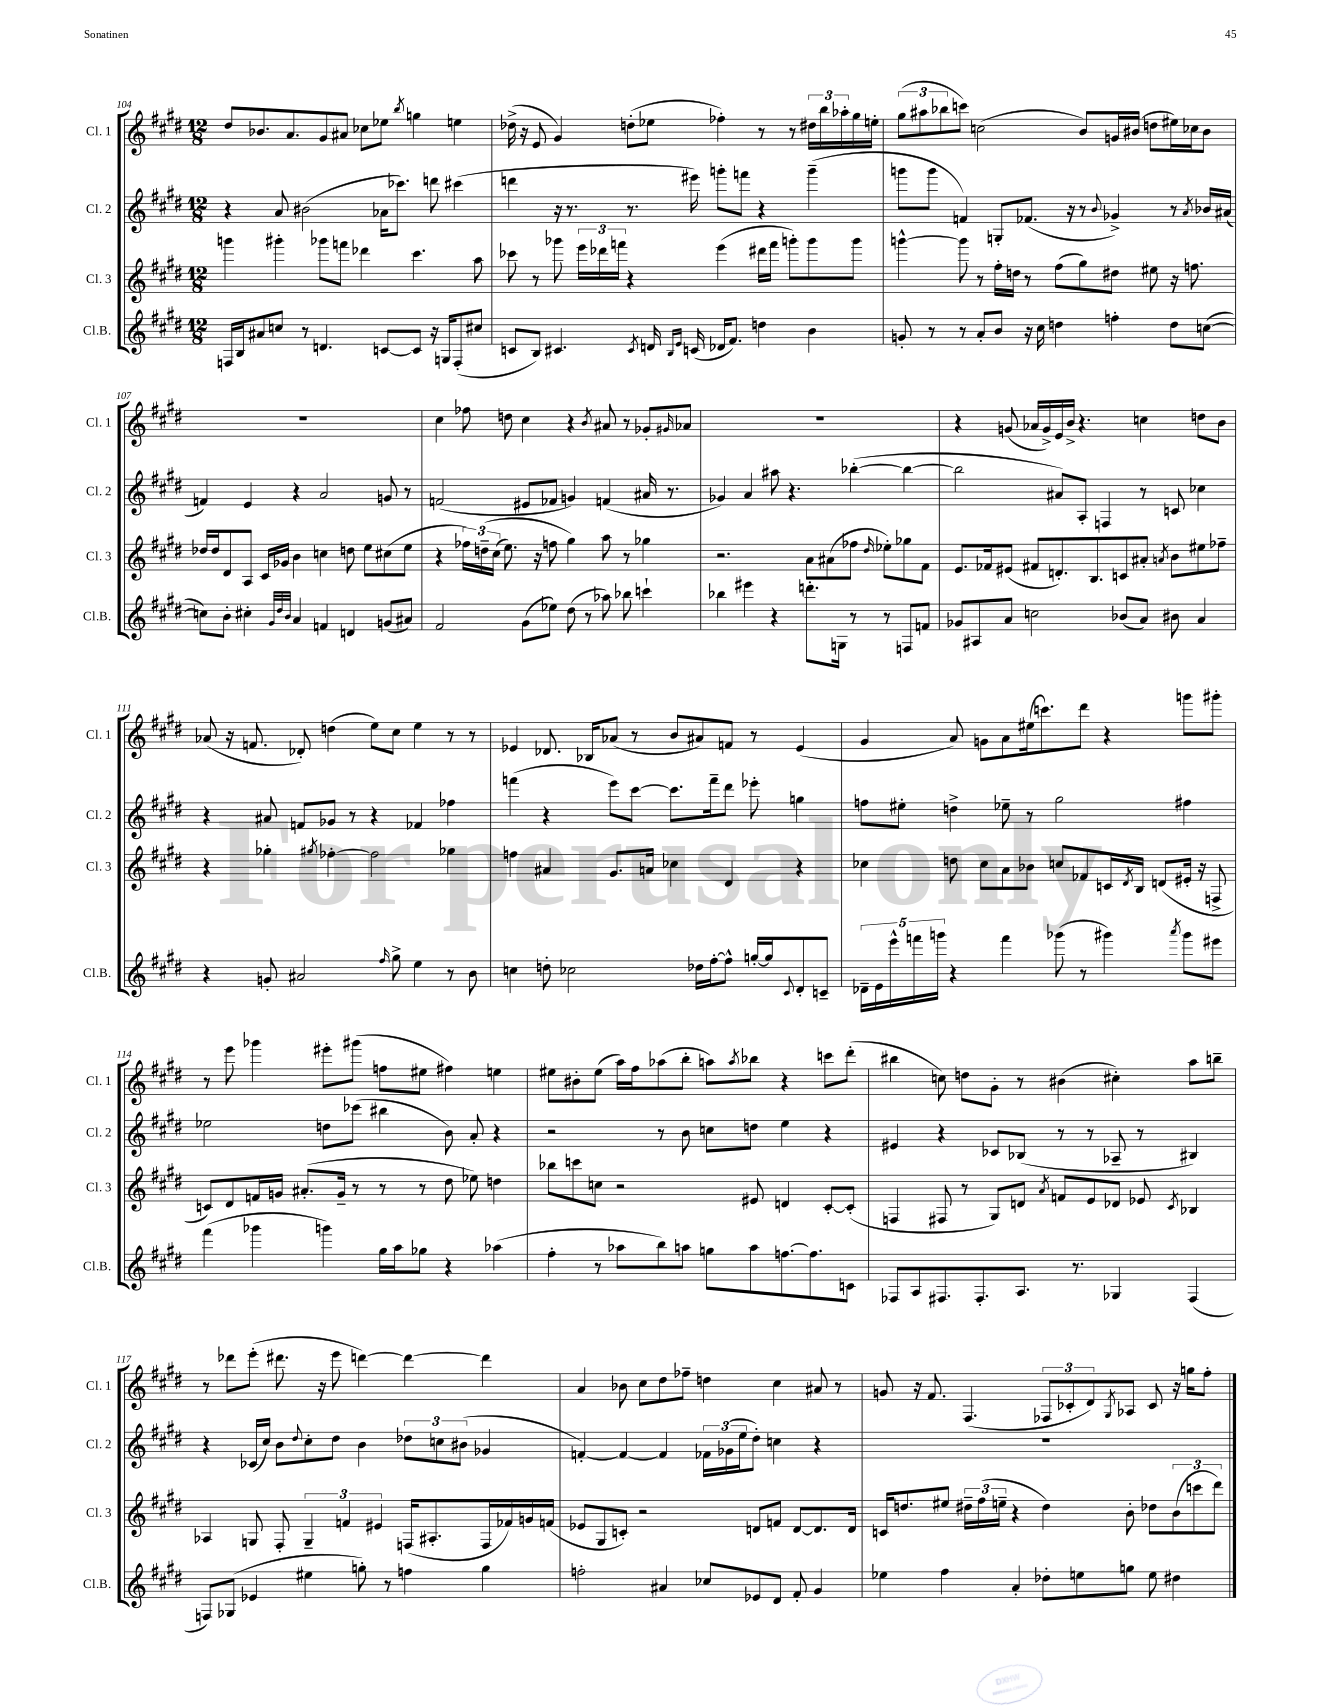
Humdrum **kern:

**kern	**kern	**kern	**kern
*part4	*part3	*part2	*part1
*staff4	*staff3	*staff2	*staff1
*I"Cl.B.	*I"Cl. 3	*I"Cl. 2	*I"Cl. 1
*I'Cl.B.	*I'Cl. 3	*I'Cl. 2	*I'Cl. 1
*clefG2	*clefG2	*clefG2	*clefG2
*k[f#c#g#d#]	*k[f#c#g#d#]	*k[f#c#g#d#]	*k[f#c#g#d#]
*M12/8	*M12/8	*M12/8	*M12/8
=104	=104	=104	=104
16Fn/LL	4gggn\	4r	8dd#/L
16B/J	.	.	.
8a#X/	.	.	8.b-X/
8ccn/J	4ggg#X'\	8a/	.
.	.	.	8.a/
8r	.	(2b#X\	.
4.dn/	8ggg-X\L	.	8g#/
.	8fffn\J	.	8a#X/J
.	4ddd-X\	.	8cc-X\L
[8cn/L	.	16a-X\KL	8ee-X\J
.	.	8.ccc-X\J)	.
.	.	.	8qbb/
8c/J]	4.ccc#\	.	4ggn\
16r	.	8dddn\	.
16Gn/KL	.	.	.
(8F'/	.	(4ccc#X\	4een\
8cc#X/J	8aa\	.	.
=105	=105	=105	=105
8cn/L	8ccc-X\	4dddn\	(16dd-X^\
.	.	.	16r
8B/J)	8r	.	8e/
4.c#X/	8ggg-X\	16r	4g#/)
.	.	8.r	.
.	24eee\LL	.	.
.	24ddd-X\	.	.
.	24fffn\JJ	.	.
.	4r	8.r	(8ddn'\L
8qc#/	.	.	.
16dn/	.	.	8ee-X\J
16qqB/LL	.	.	.
16qqe/JJ	.	.	.
(16cn/	.	16eee#X\)	.
16d-X/KL	(4eee\	8gggn'\L	4ff-X'\)
8.f#/J)	.	.	.
.	.	8fffn\J	.
4ddn\	16ddd#X\LL	4r	8r
.	16fff\JJ	.	.
.	8gggn'\L)	.	8r
4b\	8ggg\	(4ggg~\	24dd#X\LL
.	.	.	24bb\
.	.	.	24aa-X'\
.	8ggg\J	.	16gg#\
.	.	.	16een'\JJ
=106	=106	=106	=106
8gn'/	[4gggn^^\	8gggn\L	(12gg#\L
.	.	.	12aa#X\
8r	.	8ggg\J	.
.	.	.	12bb-X\
8r	8ggg\]	4fn/)	8cccn\J)
8a'/L	8r	.	(2ccn\
8b/J	16ff#'\LL	8Gn'/L	.
.	16ddn\JJ	.	.
16r	8r	(8.f-X/J	.
16cc#\	.	.	.
4ddn\	(8ff#\L	.	.
.	.	16r	.
.	8gg#\)	8r	8b/L)
.	.	8qqb/	.
4ffn'\	8dd#X\J	4g-X^/)	16gn/L
.	.	.	(16b#X/JJ
.	8ee#X\	.	8ddn\L
8dd\L	16r	8r	16ee#X\L)
.	8.ffn\	.	16cc-X\J
.	.	8qa/	.
([8ccn\J	.	16b-X/LL	8b#\J
.	.	(16a#X/JJ	.
!!LO:LB:g=z
=107	=107	=107	=107
8ccn\L])	16dd-X/LL	4fn/)	1.r
.	16dd-/J	.	.
8b'\J	8d#/	.	.
4cc#X'\	8A/J	4e/	.
.	16c#/LL	.	.
.	16g-X/JJ	.	.
32qqg#/LLL	.	.	.
32qqdd#/	.	.	.
32qqb/JJJ	.	.	.
4a/	4b\	4r	.
4fn/	4ccn\	2a/	.
4dn/	8ddn\	.	.
.	8ee\L	.	.
(8gn/L	(8cc#X\	8gn/	.
8a#X/J)	8ee\J	8r	.
=108	=108	=108	=108
2f#/	4r	(2fn/	4cc#\
.	24ff-X\LL)	.	8ff-X\
.	(24ddn~\	.	.
.	(24cc#\JJ	.	.
.	8.ee\)	.	8ddn\
(8g#\L	.	8e#X/L	4cc#\
.	16r	.	.
8ee-X\J)	8ffn\	8f-X/J	.
(8dd#\	4gg#\)	4gn/)	4r
8r	.	.	.
.	.	.	8qb/
8aa-X\)	8aa\	(4fn/	8a#X/
8bb-X\	8r	.	8r
4cccn`\	4gg-X\	16a#X/	8g-X'/L
.	.	8.r	.
.	.	.	16qqg#X/
.	.	.	8a-X/J
=109	=109	=109	=109
4bb-X\	2.r	4g-X/)	1.r
4eee#X\	.	4a/	.
4r	.	8aa#X\	.
.	.	4.r	.
8.dddn'\L	8a\L	.	.
.	(8a#X\	.	.
16Gn\Jk	.	.	.
8r	8ff-X\J	([4bb-X'\	.
.	16qqdd#/	.	.
8r	8ee-X'\L)	.	.
8Fn/L	8gg-X\	4bb-\_	.
8fn/J	8f#\J	.	.
=110	=110	=110	=110
8g-X/L	8.e/L	2bb-\]	4r
8A#X/	.	.	.
.	16f-X/k	.	.
8a/J	(8e#X/J	.	(8gn/
2ccn\	8f#X/L	.	16a-X/LL
.	.	.	16g^/)
.	8.dn'/)	8a#X/L)	16e/
.	.	.	16b^/JJ
.	.	8A'/J	4.r
.	8.B/	.	.
.	.	4Fn/	.
(8b-X/L	8cn/	.	.
8a/J)	8a#X'/J	8r	4ccn\
.	8qan/	.	.
8b#X\	8b\L	8cn/	.
4a/	8ee#X\	4cc-X\	8ddn\L
.	8ff-X~\J	.	8b\J
!!LO:LB:g=z
=111	=111	=111	=111
4r	4r	4r	(8a-X/
.	.	.	16r
.	.	.	8.fn/
8gn'/	4gg-X'\	8a#X/	.
2a#X/	.	8fn/L	8d-X'/)
.	8qgg#X/	.	.
.	[4ff-X'\	8g-X/J	(4ddn\
.	.	8r	.
.	2ff-\]	4r	8ee\L)
16qqff#/	.	.	.
8gg#^\	.	.	8cc#\J
4ee\	.	4f-X/	4ee\
8r	4gg-X\	4ff-X\	8r
8b\	.	.	8r
=112	=112	=112	=112
4ccn\	4ffn\	(4fffn\	4e-X/
8ddn'\	4a#X/	4r	8.d-X/
2cc-X\	.	.	.
.	.	.	16B-X/KL
.	8.g#/L	8eee\L)	(8a-X/J
.	.	[8ccc#\J	8r
.	16an/Jk	.	.
.	4cc-X\	8.ccc#\L]	8b/L
16dd-X\LL	.	.	8a#X/)
[16ff#'\J	.	16fff~\k	.
8ff#^^\J]	4d#/	8ddd#\J	8fn/J
[16ggn'/LL	.	8eee-X'\	8r
16gg/J]	.	.	.
8qqc#/	.	.	.
8d#'/	4r	4ggn\	(4e-/
8cn~/J	.	.	.
=113	=113	=113	=113
20d-X~\LL	4cc-X\	8ffn\L	4g#/
20e\	.	.	.
20eee^^\	.	.	.
.	.	8ee#X'\J	.
20fffn\	.	.	.
20gggn\JJ	.	.	.
4r	8ddn\	4ddn^\	8a/)
.	8cc-\L	.	8gn\L
4fff\	8a\	8ee-X~\	8a\
.	8b-X\J	8r	(16ee#X\k
.	.	.	8.cccn\)
(8ggg-X\	8ccn/L	2gg#\	.
8r	8f-X/	.	8ddd#\J
4ggg#X\)	16cn/L	.	4r
.	8qd#/	.	.
.	16B/JJ	.	.
.	(8dn/L	.	.
8qaaa/	.	.	.
8ggg#\L	16e#X'/Jk	4ff#X\	8gggn\L
.	16r	.	.
8eee#X\J	8Fn^/	.	8ggg#X'\J
!!LO:LB:g=z
=114	=114	=114	=114
(4fff#\	8cn/L)	2ee-X\	8r
.	8d#/	.	8eee\
4ggg-X\	16fn/L	.	4ggg-X\
.	16gn/JJ	.	.
.	(8.a#X'/L	.	.
4gggn\)	.	8ddn\L	8eee#X'\L
.	16g~/Jk	.	.
.	8r	(8ccc-X\J	(8ggg#X\J
16gg#\LL	8r	4bb#X\	8ffn\L
16aa\J	.	.	.
8gg-X\J	8r	.	8ee#X\J
4r	8dd#\	8b\)	4ff#X\)
.	8ee-X\)	8a'/	.
(4aa-X\	4ddn\	4r	4een\
=115	=115	=115	=115
4ff#'\	8bb-X\L	2r	8ee#X\L
.	8cccn\	.	8b#X'\
8r	8ccn\J	.	(8ee#\J
8aa-X\L	2r	.	16aa\LL)
.	.	.	16ff#\J
8bb\)	.	8r	(8aa-X\
8aan\J	.	8b\	8bb'\J
8ggn\L	.	8ccn\L	8aan\L)
.	.	.	8qaa/
8aa\	8e#X/	8ddn\J	8bb-X\J
[8.ffn\	4dn/	4ee\	4r
8.ff\]	.	.	.
.	[8c#'/L	4r	8cccn\L
8cn\J	(8c#'/J]	.	(8ddd#'\J
=116	=116	=116	=116
8F-X/L	4Fn/	4e#X/	4bb#X\
8A/	.	.	.
8.F#X/	8F#X/	4r	8ccn\)
.	8r	.	8ddn\L
8.F#'/	.	.	.
.	8G#/L)	8c-X/L	8g#'\J
8.A/J	8dn/J	(8B-X/J	8r
.	8qa/	.	.
.	8fn/L	8r	(4b#X\
8.r	.	.	.
.	8e/	8r	.
4G-X/	8d-X/J	8A-X~/	4cc#X'\)
.	8e-X/	8r	.
.	8qc#/	.	.
(4F#/	4B-X/	4B#X/)	8aa\L
.	.	.	8bbn~\J
!!LO:LB:g=z
=117	=117	=117	=117
8Fn/L)	4A-X/	4r	8r
(8G-X/J	.	.	8ddd-X\L
4e-X/	8Gn/	(16c-X/LL	(8eee'\J
.	.	16cc#/JJ)	.
.	8F#'/	8b\L	8.ddd#X\
.	.	8qqdd#/	.
4ee#X\	6G~/	8cc#'\	.
.	.	.	16r
.	.	8dd#\J	8eee\
.	6fn/	.	.
8ggn'\)	.	4b\	[4dddn\)
.	6e#X/	.	.
8r	.	.	.
4ffn\	(16Fn/KL	12dd-X\L	4ddd\_
.	8.A#X'/	.	.
.	.	12ccn\	.
.	.	(12b#X\J	.
4gg\	16F/L	4g-X/	4ddd\]
.	16f-X/)	.	.
.	16gn/	.	.
.	(16fn/JJ	.	.
=118	=118	=118	=118
2ffn'\	8e-X/L	[4fn'/)	4a/
.	8G#/	.	.
.	8cn'/J)	4f/_	8b-X\
.	2r	.	8cc#\L
4a#X/	.	4f/]	8dd#\
.	.	.	8ff-X~\J
8cc-X/L	.	24f-X\LL	4ddn\
.	.	(24g-X\	.
.	.	24ee\J	.
8e-X/	8dn/L	8dd#'\J)	.
8d#/J	8fn/J	4ccn\	4cc#\
8f#'/	[8d/L	.	.
4g#/	8.d/]	4r	8a#X/
.	.	.	8r
.	16d/Jk	.	.
=119	=119	=119	=119
4ee-X\	16cn/KL	1.r	8gn/
.	8.ddn/	.	.
.	.	.	16r
.	.	.	8.f#/
4ff#\	8ee#X/J	.	.
.	24dd#X~\LL	.	(4.F#/
.	(24ff#\	.	.
.	24een~\JJ	.	.
4a'/	4r	.	.
8dd-X'\L	4dd#\)	.	12F-X/L
.	.	.	12c-X'/
8een\	.	.	.
.	.	.	12d#/)
.	.	.	8qG#/
8ggn\J	8b'\	.	8A-X/J
8ee\	8dd-X\L	.	8c-/
4dd#X\	(12b\	.	16r
.	.	.	16ggn\KL
.	12cccn\	.	.
.	.	.	8ff#'\J
.	12ddd#\J)	.	.
==	==	==	==
*-	*-	*-	*-
